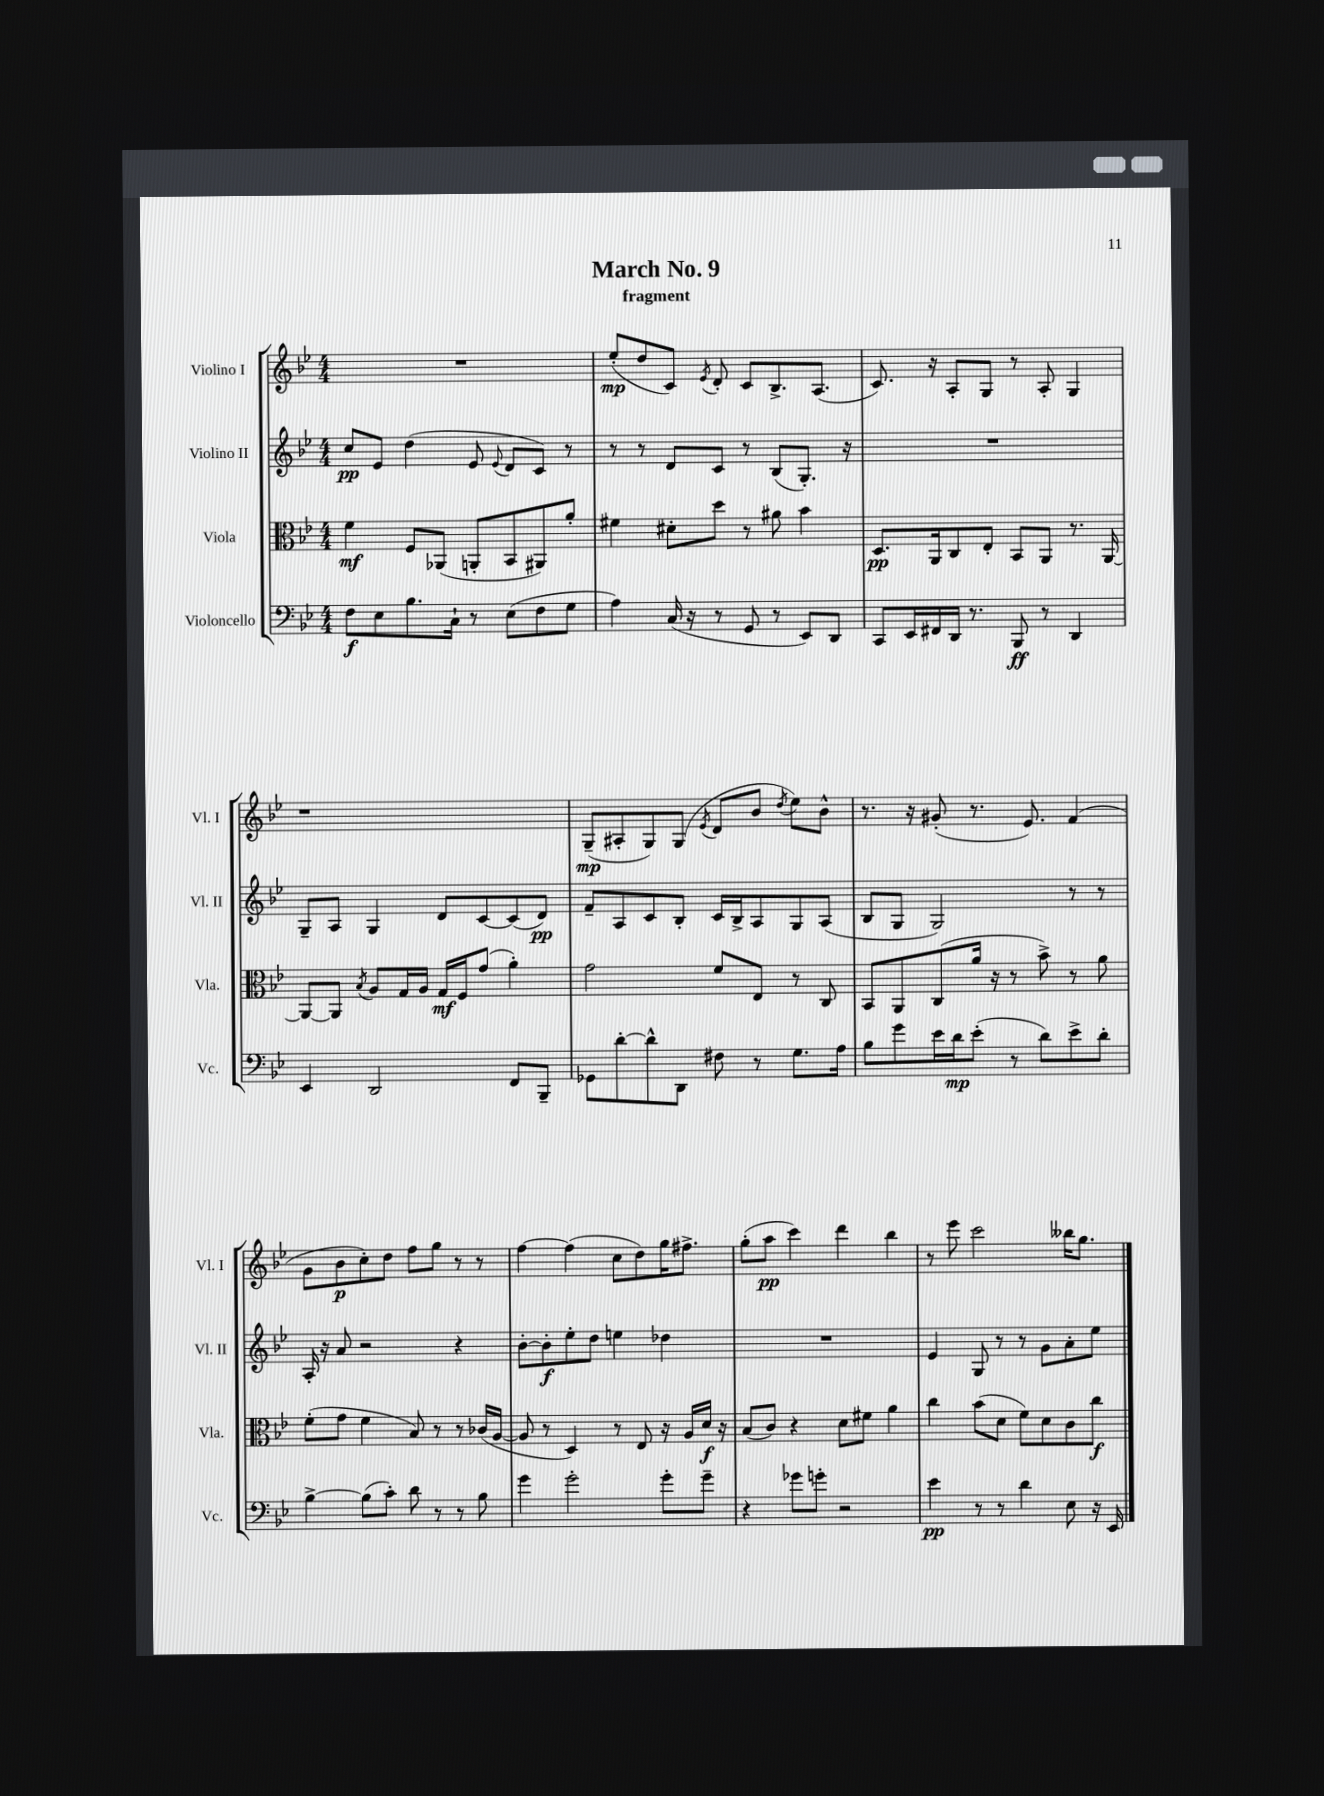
\header { title = "March No. 9" subtitle = "fragment" }
<<
\new StaffGroup <<
\new Staff = "s0" \with { instrumentName = "Violino I" shortInstrumentName = "Vl. I" } {
    \clef treble \key bes \major \numericTimeSignature \time 4/4
    \autoBeamOff R1 |
    ees''8[-.\mp( d''8 c'8]) \acciaccatura { ees'8 } d'8-. c'8[ bes8.-> a8.]( |
    c'8.) r16 a8[-. g8] r8 a8-. g4 |
    r1 |
    g8[--\mp( ais8-. g8) g8]( \acciaccatura { ees'8 } d'8[ bes'8] \acciaccatura { d''8 } ees''8[) bes'8]-^ |
    r8. r16 gis'8-.( r8. ees'8.) f'4( |
    g'8[ bes'8\p c''8-.) d''8] f''8[ g''8] r8 r8 |
    f''4~ f''4( c''8[ d''8) g''16 fis''8.]-> |
    g''8[-.( a''8]\pp c'''4) d'''4 bes''4 |
    r8 ees'''8 c'''2 beses''16[ g''8.] \bar "|." |
}
\new Staff = "s1" \with { instrumentName = "Violino II" shortInstrumentName = "Vl. II" } {
    \clef treble \key bes \major \numericTimeSignature \time 4/4
    \autoBeamOff c''8[\pp ees'8] d''4( ees'8 \appoggiatura { ees'8 } d'8[ c'8]) r8 |
    r8 r8 d'8[ c'8] r8 bes8[( g8.]-.) r16 |
    R1 |
    g8[-- a8] g4 d'8[ c'8~ c'8( d'8]\pp) |
    f'8[-- a8 c'8 bes8]-. c'16[ bes16-> a8 g8 a8]( |
    bes8[ g8] g2) r8 r8 |
    a16-. r16 a'8 r2 r4 |
    bes'8[~-. bes'8-.\f ees''8-. d''8] e''4 des''4 |
    R1 |
    ees'4 g8 r8 r8 g'8[ a'8-. ees''8] \bar "|." |
}
\new Staff = "s2" \with { instrumentName = "Viola" shortInstrumentName = "Vla." } {
    \clef alto \key bes \major \numericTimeSignature \time 4/4
    \autoBeamOff f'4\mf f8[ aes,8]( a,8[-. bes,8 ais,8) a'8]-. |
    fis'4 dis'8[-. d''8] r8 ais'8 bes'4 |
    d8.[\pp a,16 c8 ees8]-. bes,8[ a,8] r8. a,16~ |
    a,8[~ a,8] \acciaccatura { bes8 } a8[ g16 a16] g16[\mf f16 g'8]( a'4-.) |
    g'2 f'8[ ees8] r8 c8 |
    bes,8[ a,8 c8( a'16] r16 r8 bes'8->) r8 a'8 |
    f'8[-.( g'8] f'4 bes8) r8 r8 ces'16[( a16]~ |
    a8 r8 d4) r8 ees8 r16 a16[ d'16]\f r16 |
    bes8[( c'8]) r4 d'8[ fis'8] a'4 |
    c''4 bes'8[( d'8] f'8[) d'8 c'8 c''8]\f \bar "|." |
}
\new Staff = "s3" \with { instrumentName = "Violoncello" shortInstrumentName = "Vc." } {
    \clef bass \key bes \major \numericTimeSignature \time 4/4
    \autoBeamOff f8[\f ees8 bes8. c16]-! r8 ees8[( f8 g8] |
    a4) c16( r16 r8 g,8 r8 ees,8[) d,8] |
    c,8[ ees,16 fis,16 d,16] r8. bes,,8\ff r8 d,4 |
    ees,4 d,2 f,8[ bes,,8]-- |
    ges,8[ d'8~-. d'8-^ d,8] fis8 r8 g8.[ a16] |
    bes8[ g'8 ees'16 d'16\mp ees'8]-.( r8 d'8[) ees'8-> d'8]-. |
    bes4~-> bes8[( c'8]-.) d'8 r8 r8 bes8 |
    g'4 g'2-. g'8[-. g'8]-- |
    r4 ges'8[ g'8]-. r2 |
    ees'4\pp r8 r8 d'4 ees8 r16 ees,16 \bar "|." |
}
>>
>>
\layout { \context { \Score \remove "Bar_number_engraver" } }
